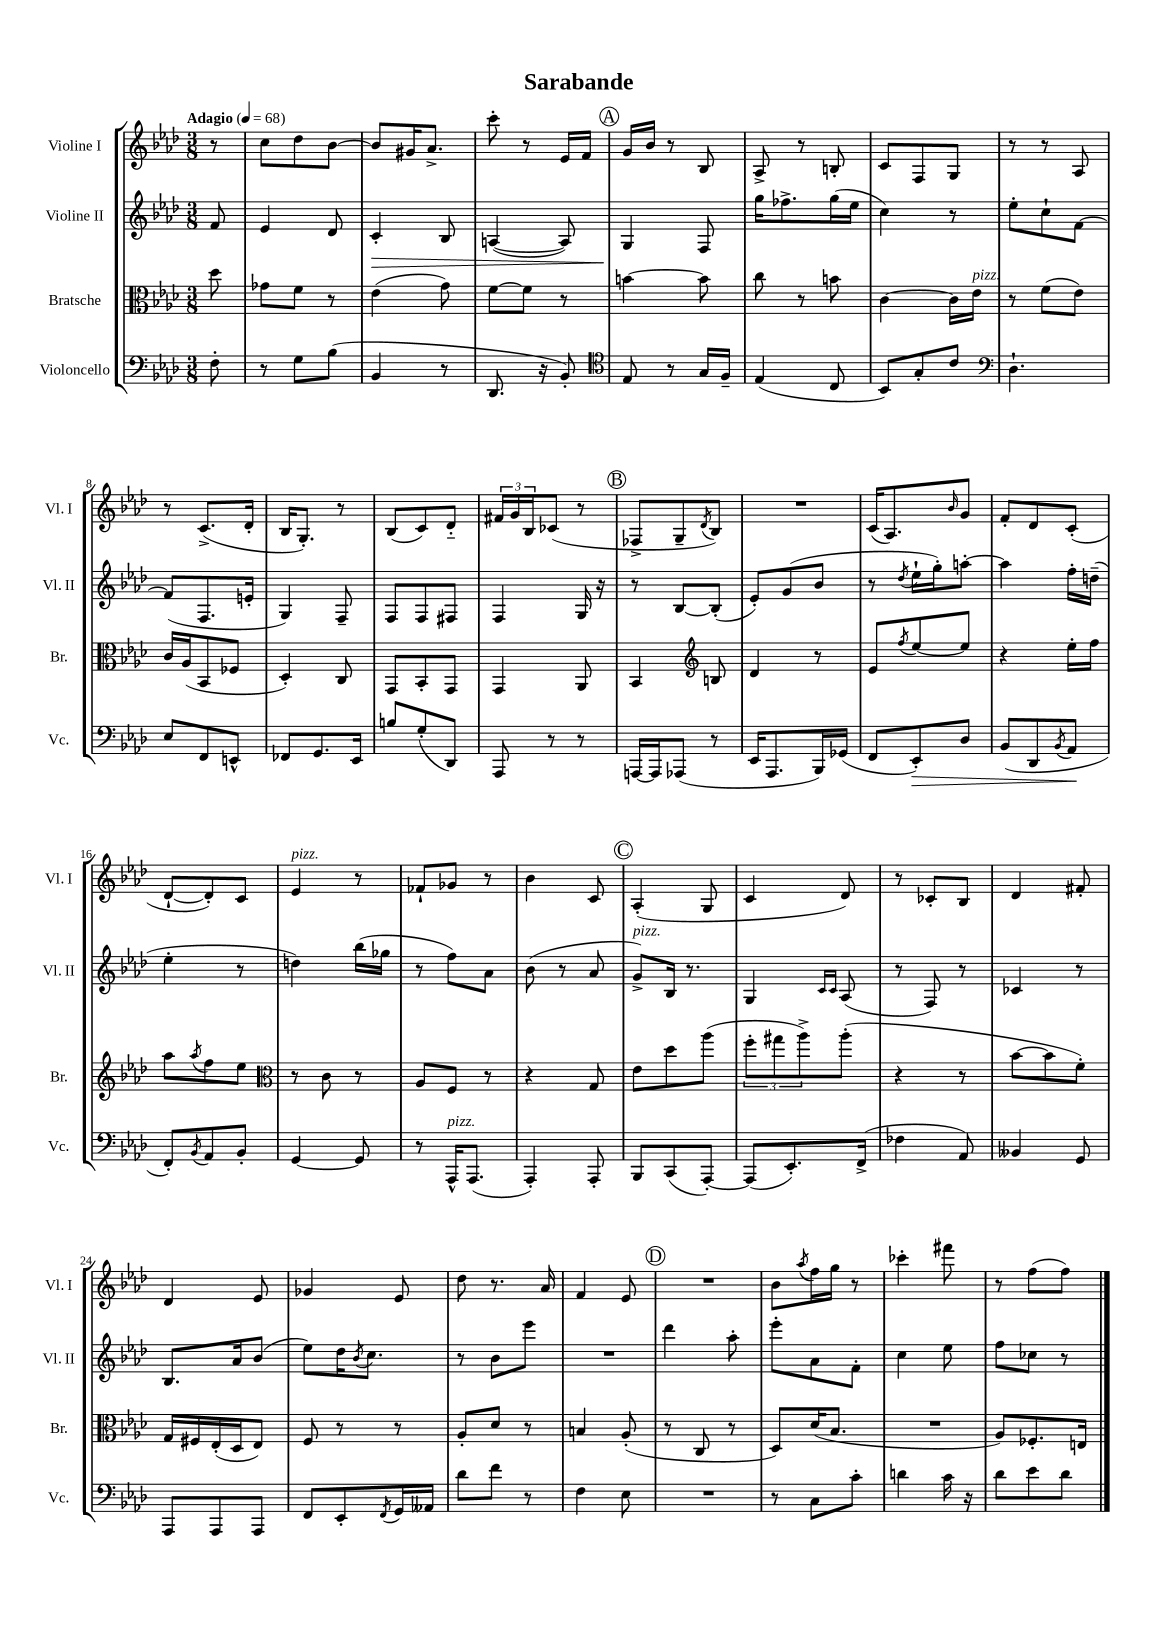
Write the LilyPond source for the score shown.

\header { title = "Sarabande" }
<<
\new StaffGroup <<
\new Staff = "s0" \with { instrumentName = "Violine I" shortInstrumentName = "Vl. I" } {
    \clef treble \key aes \major \numericTimeSignature \time 3/8 \partial 8 \tempo "Adagio" 4 = 68
    r8 |
    c''8 des''8 bes'8~ |
    bes'8 gis'16 aes'8.-> |
    c'''8-. r8 ees'16 f'16 |
    \mark \markup { \circle "A" } g'16 bes'16 r8 bes8 |
    aes8-> r8 b8-. |
    c'8 f8 g8 |
    r8 r8 aes8 |
    r8 c'8.->( des'16-. |
    bes16 g8.-.) r8 |
    bes8( c'8) des'8-_ |
    \tuplet 3/2 { fis'16 g'16 bes16 } ces'8( r8 |
    \mark \markup { \circle "B" } fes8-> g8-- \acciaccatura { des'8 } bes8) |
    R4. |
    c'16( aes8.) \grace { bes'16 } g'8 |
    f'8-. des'8 c'8-.( |
    des'8~-! des'8-.) c'8 |
    ees'4^\markup { \italic "pizz." } r8 |
    fes'8-! ges'8 r8 |
    bes'4 c'8 |
    \mark \markup { \circle "C" } aes4-.( g8 |
    c'4 des'8) |
    r8 ces'8-. bes8 |
    des'4 fis'8-. |
    des'4 ees'8 |
    ges'4 ees'8 |
    des''8 r8. aes'16 |
    f'4 ees'8 |
    \mark \markup { \circle "D" } R4. |
    bes'8 \acciaccatura { aes''8 } f''16 g''16 r8 |
    ces'''4-. fis'''8 |
    r8 f''8( f''8) \bar "|." |
}
\new Staff = "s1" \with { instrumentName = "Violine II" shortInstrumentName = "Vl. II" } {
    \clef treble \key aes \major \numericTimeSignature \time 3/8 \partial 8
    f'8 |
    ees'4 des'8 |
    c'4-.\> bes8 |
    a4~( a8) |
    \mark \markup { \circle "A" } g4\! f8 |
    g''16 fes''8.-> g''16( ees''16 |
    c''4) r8 |
    ees''8-. c''8-! f'8~ |
    f'8( f8. e'16-. |
    g4) f8-- |
    f8 f8 fis8 |
    f4 g16 r16 |
    \mark \markup { \circle "B" } r8 bes8~ bes8-.( |
    ees'8-.) g'8( bes'8 |
    r8 \acciaccatura { des''8 } ees''16-! g''16-.) a''8~-. |
    a''4 f''16-. d''16--( |
    ees''4-. r8 |
    d''4) bes''16( ges''16 |
    r8 f''8) aes'8 |
    bes'8( r8 aes'8 |
    \mark \markup { \circle "C" } g'8->^\markup { \italic "pizz." }) bes16 r8. |
    g4 \grace { c'16 c'16 } aes8( |
    r8 f8) r8 |
    ces'4 r8 |
    bes8. aes'16 bes'8( |
    ees''8) des''16 \acciaccatura { bes'8 } c''8. |
    r8 bes'8 ees'''8 |
    R4. |
    \mark \markup { \circle "D" } des'''4 aes''8-. |
    ees'''8-. aes'8 f'8-. |
    c''4 ees''8 |
    f''8 ces''8 r8 \bar "|." |
}
\new Staff = "s2" \with { instrumentName = "Bratsche" shortInstrumentName = "Br." } {
    \clef alto \key aes \major \numericTimeSignature \time 3/8 \partial 8
    des''8 |
    ges'8 f'8 r8 |
    ees'4( g'8) |
    f'8~ f'8 r8 |
    \mark \markup { \circle "A" } b'4~ b'8 |
    c''8 r8 b'8 |
    c'4~ c'16 ees'16^\markup { \italic "pizz." } |
    r8 f'8( ees'8) |
    c'16 aes16( bes,8 fes8 |
    des4-.) c8 |
    g,8 bes,8-. g,8 |
    g,4 aes,8 |
    \mark \markup { \circle "B" } bes,4 \clef treble b8 |
    des'4 r8 |
    ees'8 \acciaccatura { f''8 } ees''8~ ees''8 |
    r4 ees''16-. f''16 |
    aes''8 \acciaccatura { aes''8 } f''8 ees''8 |
    \clef alto r8 c'8 r8 |
    aes8 f8 r8 |
    r4 g8 |
    \mark \markup { \circle "C" } ees'8 des''8 aes''8( |
    \tuplet 3/2 { f''8-. gis''8 aes''8->) } aes''8-.( |
    r4 r8 |
    bes'8~ bes'8 f'8-.) |
    g16 fis16 ees16-.( des16 ees8) |
    f8 r8 r8 |
    aes8-. des'8 r8 |
    b4 aes8-.( |
    \mark \markup { \circle "D" } r8 c8 r8 |
    des8) des'16( bes8. |
    R4. |
    aes8) fes8.-. e16 \bar "|." |
}
\new Staff = "s3" \with { instrumentName = "Violoncello" shortInstrumentName = "Vc." } {
    \clef bass \key aes \major \numericTimeSignature \time 3/8 \partial 8
    f8-. |
    r8 g8 bes8( |
    bes,4 r8 |
    des,8. r16 bes,8-.) |
    \mark \markup { \circle "A" } \clef tenor ees8 r8 g16 f16-- |
    ees4( c8 |
    bes,8) g8-. c'8 |
    \clef bass des4.-! |
    ees8 f,8 e,8-^ |
    fes,8 g,8. ees,16 |
    b8 g8-.( des,8) |
    aes,,8 r8 r8 |
    \mark \markup { \circle "B" } a,,16~ a,,16 aes,,8( r8 |
    ees,16 aes,,8. bes,,16) ges,16( |
    f,8 ees,8-.\>) des8 |
    bes,8( des,8 \acciaccatura { bes,8 } aes,8\! |
    f,8-.) \acciaccatura { bes,8 } aes,8 bes,8-. |
    g,4~ g,8 |
    r8 aes,,16-^^\markup { \italic "pizz." } aes,,8.( |
    aes,,4-.) aes,,8-. |
    \mark \markup { \circle "C" } bes,,8 c,8( aes,,8~-.) |
    aes,,8( ees,8.-.) f,16->( |
    fes4 aes,8) |
    beses,4 g,8 |
    aes,,8 aes,,8 aes,,8 |
    f,8 ees,8-. \acciaccatura { f,8 } g,16 aeses,16 |
    des'8 f'8 r8 |
    f4 ees8 |
    \mark \markup { \circle "D" } R4. |
    r8 c8 c'8-. |
    d'4 c'16 r16 |
    des'8 ees'8 des'8 \bar "|." |
}
>>
>>
